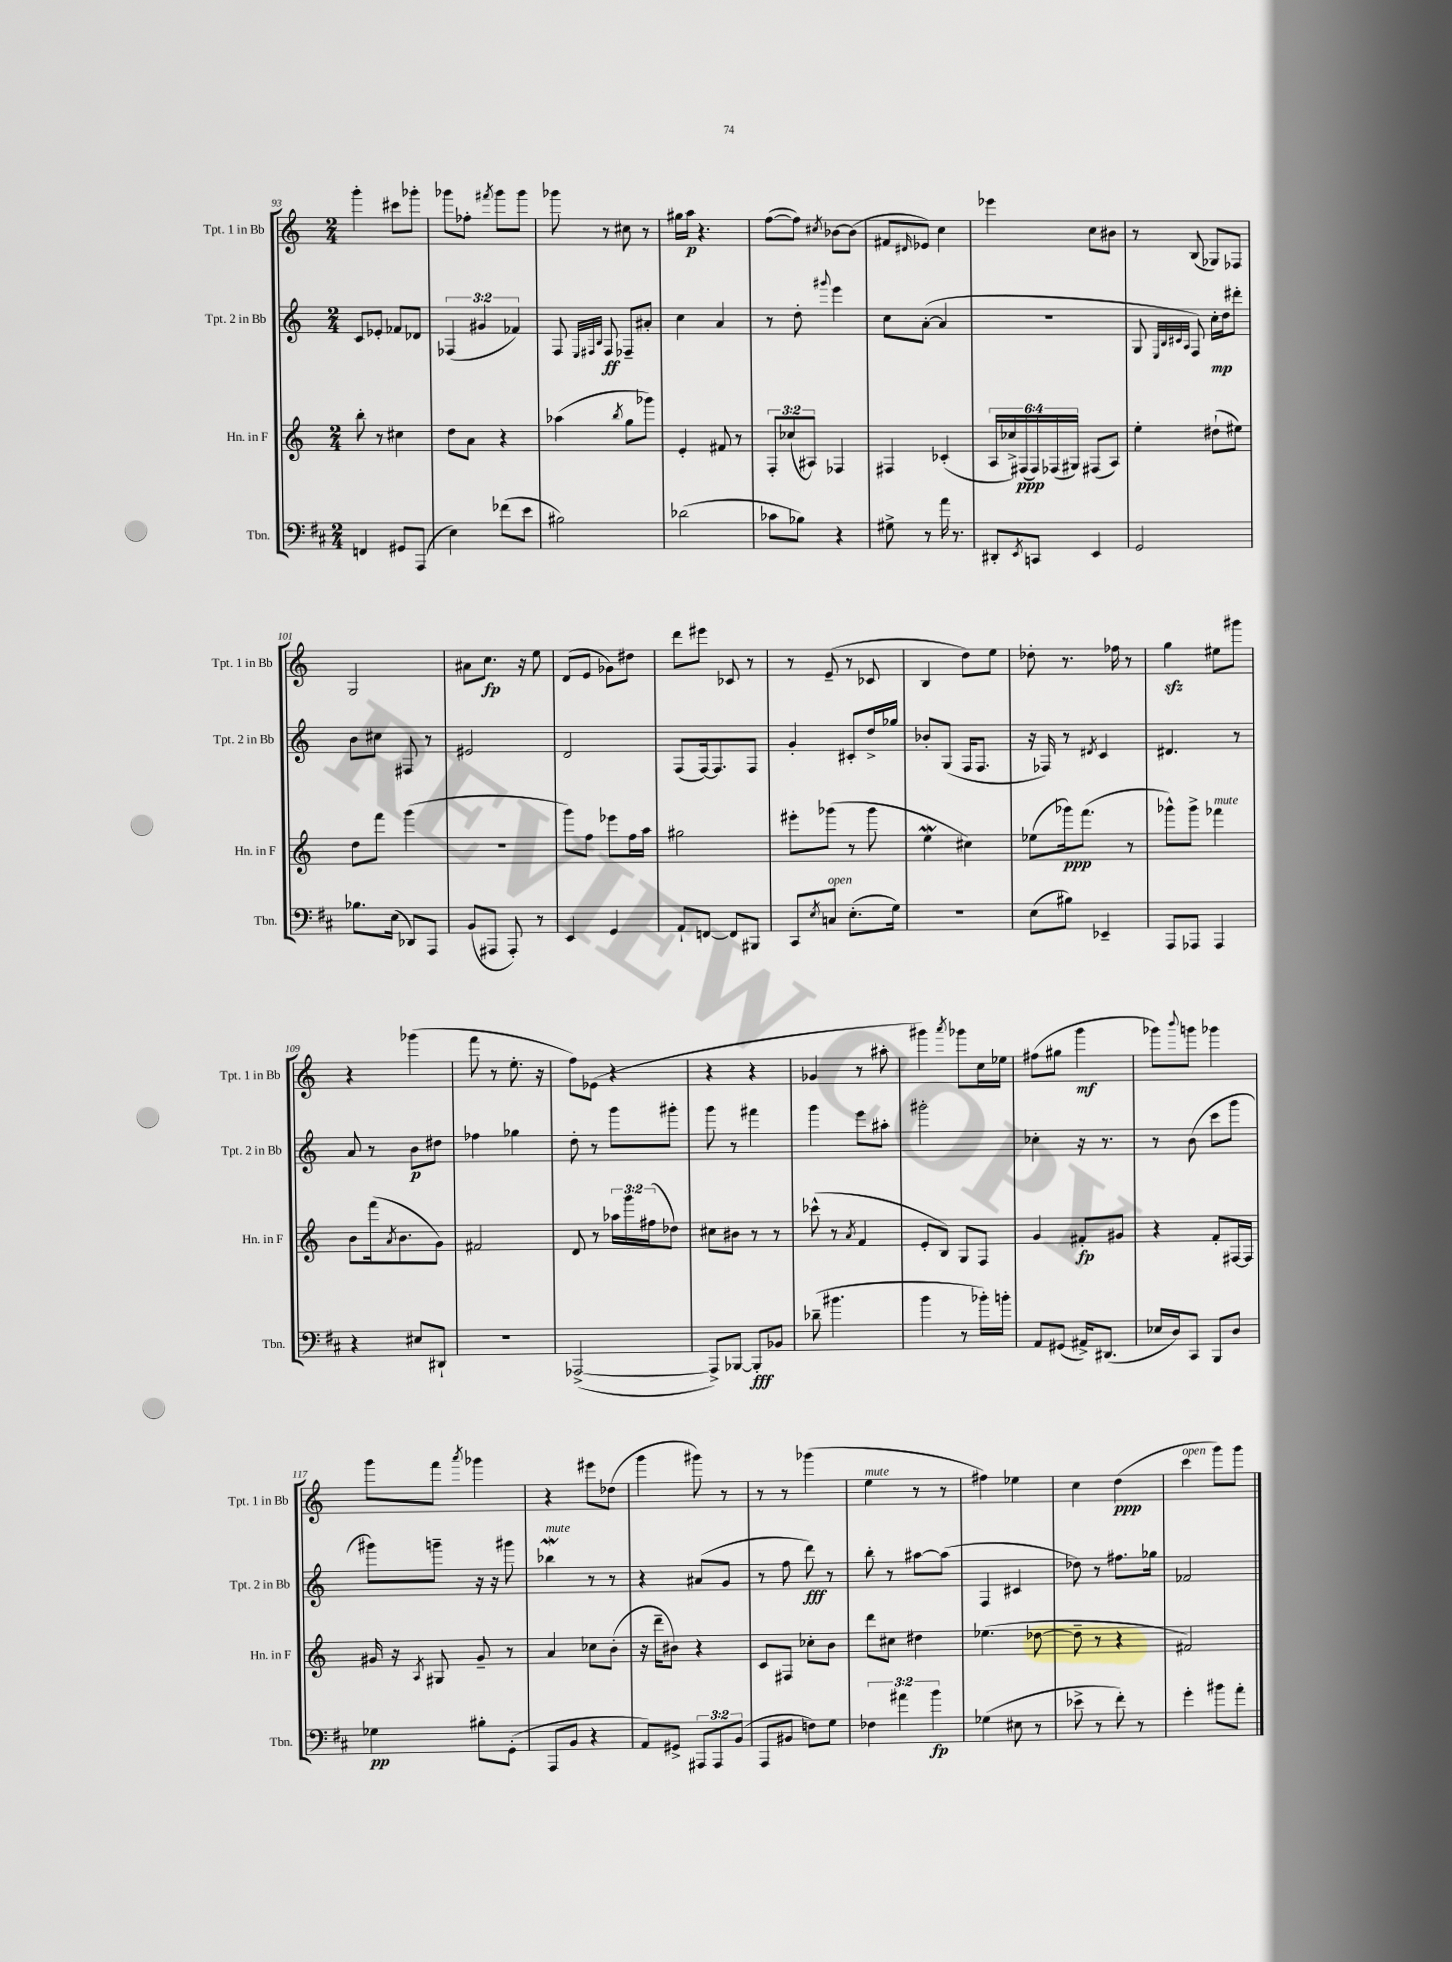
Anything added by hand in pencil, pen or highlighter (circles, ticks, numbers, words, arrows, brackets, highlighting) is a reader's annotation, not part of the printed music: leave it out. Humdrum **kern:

**kern	**dynam	**kern	**dynam	**kern	**dynam	**kern	**dynam
*part4	*part4	*part3	*part3	*part2	*part2	*part1	*part1
*staff4	*staff4	*staff3	*staff3	*staff2	*staff2	*staff1	*staff1
*I"Tbn.	*	*I"Hn. in F	*	*I"Tpt. 2 in Bb	*	*I"Tpt. 1 in Bb	*
*I'Tbn.	*	*I'Hn. in F	*	*I'Tpt. 2 in Bb	*	*I'Tpt. 1 in Bb	*
*clefF4	*	*clefG2	*	*clefG2	*	*clefG2	*
*k[f#c#]	*	*k[]	*	*k[]	*	*k[]	*
*M2/4	*	*M2/4	*	*M2/4	*	*M2/4	*
=93	=93	=93	=93	=93	=93	=93	=93
4FFn/	.	8bb'\	.	8c/L	.	4ggg'\	.
.	.	8r	.	8e-X'/J	.	.	.
8GG#X/L	.	4cc#X\	.	8f-X/L	.	8ccc#X\L	.
(8AAA/J	.	.	.	8d-X/J	.	8ggg-X'\J	.
=94	=94	=94	=94	=94	=94	=94	=94
4E\)	.	8dd\L	.	(6F-X/	.	8ggg-X\L	.
.	.	8a\J	.	.	.	8ff-X'\J	.
.	.	.	.	6g#X/	.	.	.
.	.	.	.	.	.	8qfff#X/	.
(8f-X\L	.	4r	.	.	.	8ggg-\L	.
.	.	.	.	6f-X/)	.	.	.
8e\J	.	.	.	.	.	8ggg-\J	.
=95	=95	=95	=95	=95	=95	=95	=95
2B#X\)	.	(4aa-X\	.	8F/	.	8ggg-X\	.
.	.	.	.	32qqE/LLL	.	.	.
.	.	.	.	32qqF#X/	.	.	.
.	.	.	.	32qqB/JJJ	.	.	.
.	.	.	.	8F#/	ff	8r	.
.	.	8qbb/	.	.	.	.	.
.	.	8gg\L	.	8F-X~/L	.	8cc#X\	.
.	.	8ggg-X\J)	.	8a#X'/J	.	8r	.
=96	=96	=96	=96	=96	=96	=96	=96
(2d-X\	.	4e'/	.	4cc\	.	16gg#X\LL	.
.	.	.	.	.	.	16aa\JJ	p
.	.	.	.	.	.	4.r	.
.	.	8f#X/	.	4a/	.	.	.
.	.	8r	.	.	.	.	.
=97	=97	=97	=97	=97	=97	=97	=97
8c-X\L	.	12F'/L	.	8r	.	([8ff\L	.
.	.	(12cc-X/	.	.	.	.	.
8B-X\J)	.	.	.	8dd'\	.	8ff\J])	.
.	.	12A#X/J)	.	.	.	.	.
.	.	.	.	8qqggg#X/	.	8qcc#X/	.
4r	.	4F-X/	.	4eee\	.	[8b-X\L	.
.	.	.	.	.	.	(8b-\J]	.
=98	=98	=98	=98	=98	=98	=98	=98
8G#X^\	.	4F#X/	.	8cc\L	.	8f#X/L	.
.	.	.	.	.	.	16qqd#X/	.
8r	.	.	.	([8a'\J	.	8e-X/J)	.
16a\	.	(4c-X'/	.	4a/]	.	4cc\	.
8.r	.	.	.	.	.	.	.
=99	=99	=99	=99	=99	=99	=99	=99
8DD#X'/L	.	24A/LL	.	2r	.	4eee-X\	.
.	.	24cc-X^/)	.	.	.	.	.
.	.	(24F#X/	ppp	.	.	.	.
8qEE/	.	.	.	.	.	.	.
8CCn/J	.	24F#/)	.	.	.	.	.
.	.	(24F-X/	.	.	.	.	.
.	.	24G#X/JJ)	.	.	.	.	.
4EE/	.	(8F#X/L	.	.	.	8cc\L	.
.	.	8A/J)	.	.	.	8b#X\J	.
=100	=100	=100	=100	=100	=100	=100	=100
2GG/	.	4ee'\	.	8G/	.	8r	.
.	.	.	.	32qqE/LLL	.	.	.
.	.	.	.	32qqB/	.	.	.
.	.	.	.	32qqc#X/	.	.	.
.	.	.	.	32qqA/JJJ	.	.	.
.	.	.	.	8F/)	.	(8B/	.
.	.	(8dd#X`\L	.	16cc'\LL	mp	8G-X/L)	.
.	.	.	.	16dd\J	.	.	.
.	.	8ee#X\J)	.	8ddd#X'\J	.	8F-X/J	.
!!LO:LB:g=z
=101	=101	=101	=101	=101	=101	=101	=101
8.B-X\L	.	8dd\L	.	8b\L	.	2G/	.
.	.	8fff\J	.	8cc#X\J	.	.	.
(16E\Jk	.	.	.	.	.	.	.
8DD-X/L)	.	(4ggg\	.	8F#X/	.	.	.
8AAA/J	.	.	.	8r	.	.	.
=102	=102	=102	=102	=102	=102	=102	=102
(8BB/L	.	2r	.	2e#X/	.	8a#X\L	.
8AAA#X/J	.	.	.	.	.	8.cc\J	fp
8AAA#'/)	.	.	.	.	.	.	.
.	.	.	.	.	.	16r	.
8r	.	.	.	.	.	8ee\	.
=103	=103	=103	=103	=103	=103	=103	=103
4EE/	.	8ggg\L)	.	2d/	.	(8d/L	.
.	.	8ff\J	.	.	.	8e/J	.
4GG/	.	8eee-X\L	.	.	.	8g-X\L)	.
.	.	16ff\L	.	.	.	8dd#X\J	.
.	.	16aa\JJ	.	.	.	.	.
=104	=104	=104	=104	=104	=104	=104	=104
8AA`/L	.	2gg#X\	.	(8F/L	.	8ddd\L	.
[8FFn/J	.	.	.	[16F/k)	.	8eee#X\J	.
.	.	.	.	8.F/]	.	.	.
8FF/L]	.	.	.	.	.	8c-X/	.
8BBB#X/J	.	.	.	8F/J	.	8r	.
=105	=105	=105	=105	=105	=105	=105	=105
8CC#/L	.	8eee#X'\L	.	4g'/	.	8r	.
8qE/	.	.	.	.	.	.	.
!LO:TX:a:i:t=open	!	!	!	!	!	!	!
8Cn/J	.	(8ggg-X\J	.	.	.	(8e~/	.
(8.E'\L	.	8r	.	8c#X'/L	.	8r	.
.	.	8ggg-\	.	16dd^/L	.	8c-X/	.
16G\Jk)	.	.	.	16gg-X/JJ	.	.	.
=106	=106	=106	=106	=106	=106	=106	=106
2r	.	4eeW\	.	8b-X'/L	.	4B/	.
.	.	.	.	(8G/J	.	.	.
.	.	4cc#X\)	.	16F/KL	.	8dd\L)	.
.	.	.	.	8.F/J	.	.	.
.	.	.	.	.	.	8ee\J	.
=107	=107	=107	=107	=107	=107	=107	=107
(8E\L	.	(8ee-X\L	.	16r	.	8dd-X'\	.
.	.	.	.	16F-X/)	.	.	.
8B#X\J)	.	16ggg-X\k)	ppp	8r	.	8.r	.
.	.	(8.fff\J	.	.	.	.	.
.	.	.	.	8qd#X/	.	.	.
4EE-X~/	.	.	.	4c/	.	.	.
.	.	.	.	.	.	16ff-X\	.
.	.	8r	.	.	.	8r	.
=108	=108	=108	=108	=108	=108	=108	=108
8AAA/L	.	8ggg-X^^\L)	.	4.d#X/	.	4ggzz\	.
8AAA-X/J	.	8ggg-^\J	.	.	.	.	.
!	!	!LO:TX:a:i:t=mute	!	!	!	!	!
4AAA-/	.	4fff-X\	.	.	.	8ee#X\L	.
.	.	.	.	8r	.	8ggg#X\J	.
!!LO:LB:g=z
=109	=109	=109	=109	=109	=109	=109	=109
4r	.	8b\L	.	8a/	.	4r	.
.	.	(16fff\k	.	8r	.	.	.
.	.	8qa/	.	.	.	.	.
.	.	8.b\	.	.	.	.	.
8E#X/L	.	.	.	8b\L	p	(4ggg-X\	.
8DD#X`/J	.	8g\J)	.	8dd#X\J	.	.	.
=110	=110	=110	=110	=110	=110	=110	=110
2r	.	2f#X/	.	4ff-X\	.	8fff\	.
.	.	.	.	.	.	8r	.
.	.	.	.	4gg-X\	.	8.ee'\	.
.	.	.	.	.	.	16r	.
=111	=111	=111	=111	=111	=111	=111	=111
([2AAA-X^/	.	8d/	.	8dd'\	.	8ff\L)	.
.	.	8r	.	8r	.	(8e-X\J	.
.	.	24aa-X\LL	.	8ggg\L	.	4r	.
.	.	24ggg\	.	.	.	.	.
.	.	(24ff#X\J	.	.	.	.	.
.	.	8dd-X\J)	.	8ggg#X'\J	.	.	.
=112	=112	=112	=112	=112	=112	=112	=112
8AAA-^/L])	.	8cc#X\L	.	8ggg\	.	4r	.
[8BBB-X/J	.	8b#X\J	.	8r	.	.	.
8BBB-'/L]	fff	8r	.	4fff#X\	.	4r	.
8BB-X/J	.	8r	.	.	.	.	.
=113	=113	=113	=113	=113	=113	=113	=113
(8d-X~\	.	(8ccc-X^^\	.	4ggg\	.	4g-X/	.
4.b#X\	.	8r	.	.	.	.	.
.	.	8qa/	.	.	.	.	.
.	.	4f/	.	8eee\L	.	8r	.
.	.	.	.	8aa#X'\J	.	8aa#X'\	.
=114	=114	=114	=114	=114	=114	=114	=114
4b\	.	8e'/L	.	2ggg#X'\	.	4ggg#X\)	.
.	.	8B/J)	.	.	.	.	.
.	.	.	.	.	.	8qaaa/	.
8r	.	8G/L	.	.	.	8ggg-X\L	.
16b-X'\LL)	.	8F/J	.	.	.	16cc\L	.
16bn'\JJ	.	.	.	.	.	16ee-X\JJ	.
=115	=115	=115	=115	=115	=115	=115	=115
8AA/L	.	4g/	.	4cc-X'\	.	(8ff#X\L	.
(8GG#X/J	.	.	.	.	.	8gg#X\J	.
16AA#X^/KL)	.	8f#X'/L	fp	16r	.	4ggg\	mf
(8.DD#X/J	.	.	.	8.r	.	.	.
.	.	8g#X/J	.	.	.	.	.
=116	=116	=116	=116	=116	=116	=116	=116
16E-X/LL	.	4r	.	8r	.	8ggg-X\L)	.
16D/J)	.	.	.	.	.	.	.
.	.	.	.	.	.	8qqbbb/	.
8CC#/J	.	.	.	(8b\	.	8gggn\J	.
8BBB/L	.	8f'/L	.	8ccc\L	.	4ggg-X\	.
8D/J	.	[16F#X/L	.	8ggg\J	.	.	.
.	.	16F#/JJ]	.	.	.	.	.
!!LO:LB:g=z
=117	=117	=117	=117	=117	=117	=117	=117
4G-X\	pp	16g#X/	.	8ggg#X\L)	.	8ggg\L	.
.	.	16r	.	.	.	.	.
.	.	8qA/	.	.	.	.	.
.	.	8G#X/	.	8gggn~\J	.	8fff\J	.
.	.	.	.	.	.	8qaaa/	.
8B#X'\L	.	8g#~/	.	16r	.	4ggg-X\	.
.	.	.	.	16r	.	.	.
(8GG'\J	.	8r	.	8ggg#X\	.	.	.
=118	=118	=118	=118	=118	=118	=118	=118
!	!	!	!	!LO:TX:a:i:t=mute	!	!	!
8AAA/L	.	4a/	.	4bb-Xw\	.	4r	.
8BB/J	.	.	.	.	.	.	.
4r	.	8cc-X\L	.	8r	.	8eee#X\L	.
.	.	(8b'\J	.	8r	.	(8dd-X\J	.
=119	=119	=119	=119	=119	=119	=119	=119
8AA/L)	.	16r	.	4r	.	4ggg\	.
.	.	16ddd~\KL	.	.	.	.	.
8GG#X^/J	.	8b#X\J)	.	.	.	.	.
12AAA#X/L	.	4r	.	(8a#X/L	.	8ggg#X\)	.
12AAA#/	.	.	.	.	.	.	.
.	.	.	.	8g/J	.	8r	.
(12BB/J	.	.	.	.	.	.	.
=120	=120	=120	=120	=120	=120	=120	=120
8AAA/L	.	8c/L	.	8r	.	8r	.
8BB#X/J	.	8F#X/J	.	8ff\	.	8r	.
8Fn\L)	.	8cc-X'\L	.	8ddd\)	fff	(4ggg-X\	.
8G\J	.	8b\J	.	8r	.	.	.
=121	=121	=121	=121	=121	=121	=121	=121
!	!	!	!	!	!	!LO:TX:a:i:t=mute	!
6F-X\	.	8ddd\L	.	8bb'\	.	4ee\	.
.	.	8cc#X\J	.	8r	.	.	.
6a#X\	.	.	.	.	.	.	.
.	.	4dd#X\	.	[8aa#X\L	.	8r	.
6b\	fp	.	.	.	.	.	.
.	.	.	.	(8aa#\J]	.	8r	.
=122	=122	=122	=122	=122	=122	=122	=122
(4G-X\	.	(4.ee-X\	.	4F/	.	4ff#X\)	.
8E#X\	.	.	.	4c#X/	.	4ee-X\	.
8r	.	[8dd-X\	.	.	.	.	.
=123	=123	=123	=123	=123	=123	=123	=123
8e-X^\	.	8dd-~\]	.	8dd-X\)	.	4cc\	.
8r	.	8r	.	8r	.	.	.
8f#'\)	.	4r	.	8.ff#X\L	.	(4dd\	ppp
8r	.	.	.	.	.	.	.
.	.	.	.	16gg-X\Jk	.	.	.
=124	=124	=124	=124	=124	=124	=124	=124
!	!	!	!	!	!	!LO:TX:a:i:t=open	!
4g'\	.	2f#X/)	.	2f-X/	.	4ccc\	.
8b#X\L	.	.	.	.	.	8ggg\L)	.
8a'\J	.	.	.	.	.	8ggg\J	.
==	==	==	==	==	==	==	==
*-	*-	*-	*-	*-	*-	*-	*-
